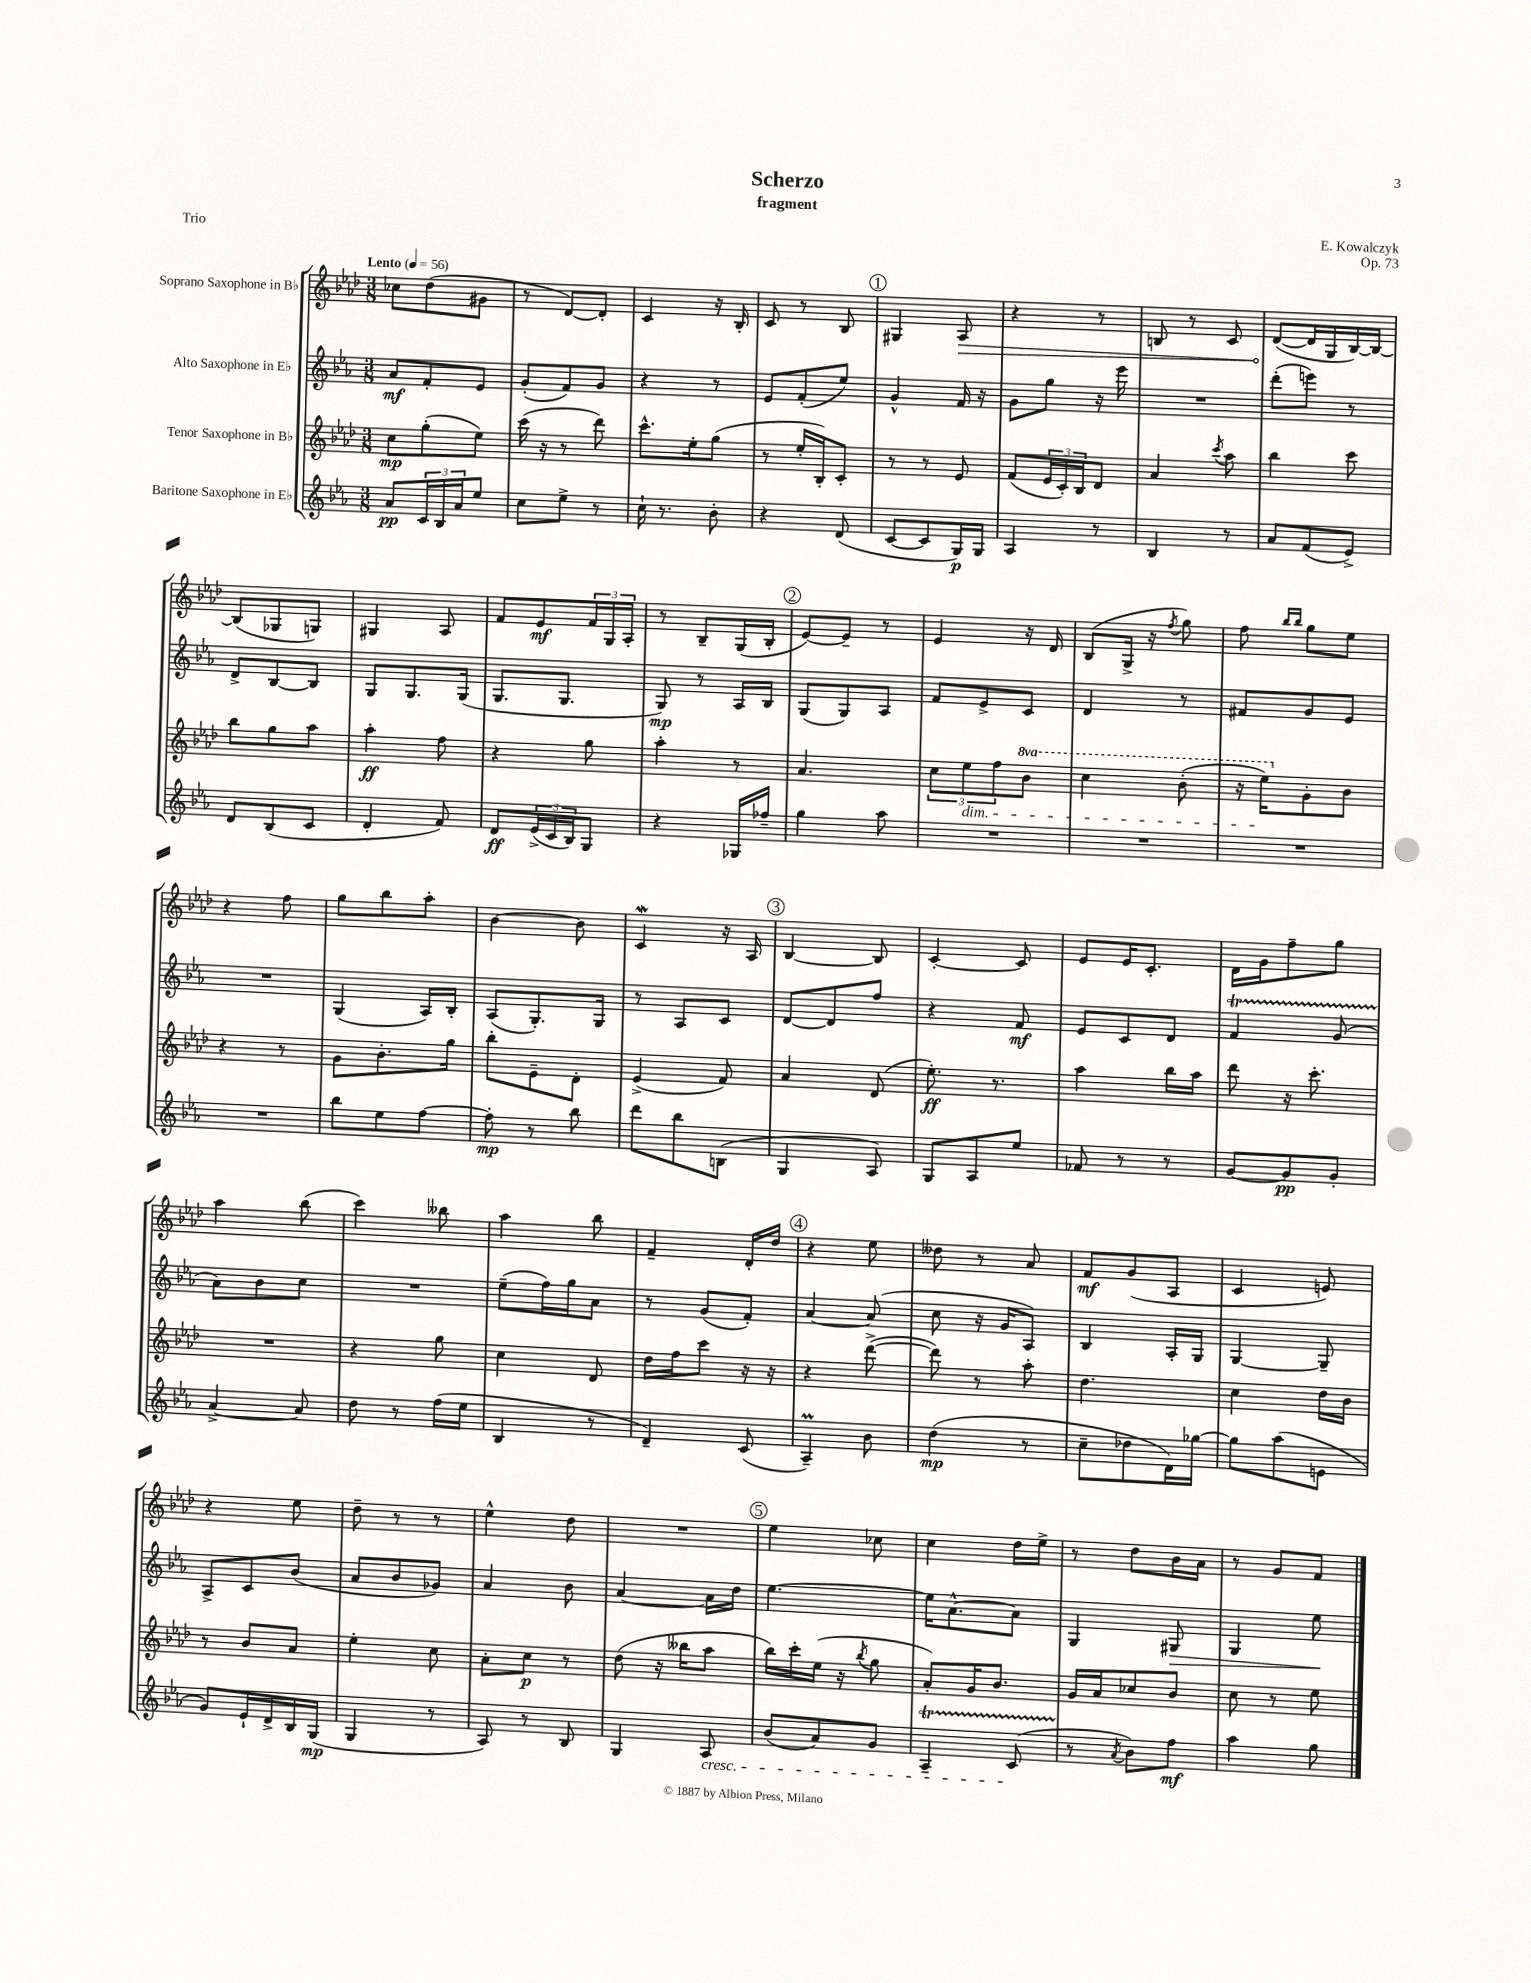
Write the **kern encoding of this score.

**kern	**kern	**kern	**kern
*staff4	*staff3	*staff2	*staff1
*clefG2	*clefG2	*clefG2	*clefG2
*k[b-e-a-]	*k[b-e-a-d-]	*k[b-e-a-]	*k[b-e-a-d-]
*M3/8	*M3/8	*M3/8	*M3/8
*MM56	*MM56	*MM56	*MM56
8a-	8cc	8a-	8cc-
24c	(8gg'	8f'	(8dd-
24B-	.	.	.
24a-	.	.	.
8ee-	8ee-)	8e-	8g#
=	=	=	=
8cc	(16ccc	(8g'	8r
.	16r	.	.
8ee-^	8r	8f)	[8d-)
8r	8ddd-)	8g	8d-']
=	=	=	=
16cc`	8.ccc^^	4r	4c
8.r	.	.	.
.	16ee-'	.	.
8b-'	(8gg	8r	16r
.	.	.	16B-'
=	=	=	=
4r	8r	8e-	8c
.	16ee-'	(8f'	8r
.	16B-')	.	.
(8d	8c'	8ee-)	8B-
=	=	=	=
[8c	8r	4g^^	4G#
8c]	8r	.	.
16G)	8e-	16f	8A-
16G	.	16r	.
=	=	=	=
4A-	(8f	8g	4r
.	24e-	8gg	.
.	24c')	.	.
.	24B-	.	.
8r	8d-	16r	8r
.	.	16eee-	.
=	=	=	=
4B-	4a-	4.r	8B
.	.	.	8r
.	8qccc	.	.
8r	8aa-	.	8c
=	=	=	=
8a-	4bb-	(8ddd'	([8d-
(8f	.	8eee)	16d-]
.	.	.	16G
8e-^)	8ccc	8r	[16B-)
.	.	.	16B-_
=	=	=	=
8d	8bb-	8d^	(8B-]
(8B-	8gg	[8B-	8G-
8c	8aa-	8B-]	8G)
=	=	=	=
4d'	4aa-'	8G	4G#
.	.	8.G	.
8f)	8ff	.	8A-
.	.	(16G	.
=	=	=	=
8d	4r	8.G	8f
(24e-^	.	.	8e-
24c	.	.	.
.	.	8.G	.
24B-)	.	.	.
8G	8gg	.	24f
.	.	.	24G
.	.	.	24A-'
=	=	=	=
4r	4aa-'	8G)	8r
.	.	8r	8B-~
16G-	8r	16A-	(16G
16ff-~	.	16B-	16B-'
=	=	=	=
4gg	4.a-	(8G	[8e-)
.	.	8G)	8e-~]
8aa-	.	8A-	8r
=	=	=	=
4.r	12cc	8f	4e-
.	12ee-	.	.
.	.	8e-^	.
.	12ff	.	.
.	8bb-	8c	16r
.	.	.	16d-
=	=	=	=
4.r	4ccc	4d	(8B-
.	.	.	16G^
.	.	.	16r
.	.	.	8qff
.	(8bb-'	8r	8gg)
=	=	=	=
4.r	16r	8f#	8ff
.	16eee-)	.	.
.	.	.	16qqbb-
.	.	.	16qqbb-
.	8g'	8g	8gg
.	8b-	8e-	8ee-
=	=	=	=
4.r	4r	4.r	4r
.	8r	.	8ff
=	=	=	=
8bb-	8g	(4G	8gg
8ee-	8.b-'	.	8bb-
[8ff	.	16A-)	8aa-'
.	16gg	16B-'	.
=	=	=	=
8ff']	8bb-'	(8A-	[4b-
8r	8e-~	8.G')	.
8bb-	8d-'	.	8b-]
.	.	16G	.
=	=	=	=
8ddd	(4e-^	8r	4c
8bb-	.	8A-	.
(8B	8f)	8c	16r
.	.	.	16A-
=	=	=	=
4G	4a-	[8d	[4B-
.	.	8d]	.
8A-)	(8d-	8ff	8B-]
=	=	=	=
8G	8.ee-')	4r	[4c'
8A-	.	.	.
.	8.r	.	.
8ee-	.	8f	8c]
=	=	=	=
8f-	4aa-	8e-	8e-
8r	.	8c	16e-
.	.	.	8.c'
8r	16bb-	8d	.
.	16aa-	.	.
=	=	=	=
[8g	8ddd-	4f	16d-
.	.	.	16g
8g]	16r	.	8ff~
.	8.ccc'	.	.
8g'	.	(8g	8gg
=	=	=	=
[4a-^	4.r	8a-)	4aa-
.	.	8b-	.
8a-]	.	8cc	(8bb-
=	=	=	=
8dd	4r	4.r	4ccc)
8r	.	.	.
(16ff	8gg	.	8bb--
16ee-	.	.	.
=	=	=	=
4B-	4cc	(8ee-~	4aa-
.	.	16ff)	.
.	.	16gg	.
8r	8d-	8a-	8bb-
=	=	=	=
4d~)	16dd-	8r	4f~
.	16ff	.	.
.	8ccc	(8g	.
(8c	16r	8f')	16d-'
.	16r	.	16dd-
=	=	=	=
4A-~)	4r	[4a-	4r
8b-	([8ddd-^	(8a-]	8ee-
=	=	=	=
(4dd	8ddd-])	8cc	8dd--
.	8r	16r	8r
.	.	16g	.
8r	8aa-'	8A-)	8a-
=	=	=	=
8cc~	4.dd-	4B-	8f
8dd-	.	.	(8g
16d)	.	16A-'	8A-
[16gg-	.	16G	.
=	=	=	=
8gg-]	4cc	[4G	4c
(8aa-	.	.	.
8e	16dd-	8G~]	8e)
.	16b-	.	.
=	=	=	=
8g)	8r	8A-^	4r
16e-`	8b-	8c	.
16d^	.	.	.
16B-	8a-	(8b-	8ee-
(16G	.	.	.
=	=	=	=
4G	4ee-'	8a-	8dd-~
.	.	8b-	8r
8r	8cc	8g-)	8r
=	=	=	=
8A-)	8a-'	4a-	4ee-^^
8r	8cc	.	.
8B-	8r	8b-	8dd-
=	=	=	=
4G	(8dd-	[4a-	4.r
.	16r	.	.
.	16bb--	.	.
8A-	8aa-	16a-]	.
.	.	16dd	.
=	=	=	=
(8b-	16bb-)	[4.ee-	4ee-
.	16ccc'	.	.
8a-)	(16ee-	.	.
.	16r	.	.
.	8qbb-	.	.
8g	8gg	.	8cc-
=	=	=	=
4A-~	8a-')	16ee-]	4cc
.	.	[8.a-^^	.
.	16g	.	.
.	8.b-	.	.
(8c	.	8a-]	16dd-
.	.	.	16ee-^
=	=	=	=
8r	16g	4G	8r
.	16a-	.	.
8qa-	.	.	.
8b-)	8cc-	.	8dd-
8ff	8b-	8G#	16b-
.	.	.	16a-
=	=	=	=
4aa-	8cc	4G	8r
.	8r	.	8g
8gg	8ee-	8ee-	8f
==	==	==	==
*-	*-	*-	*-
